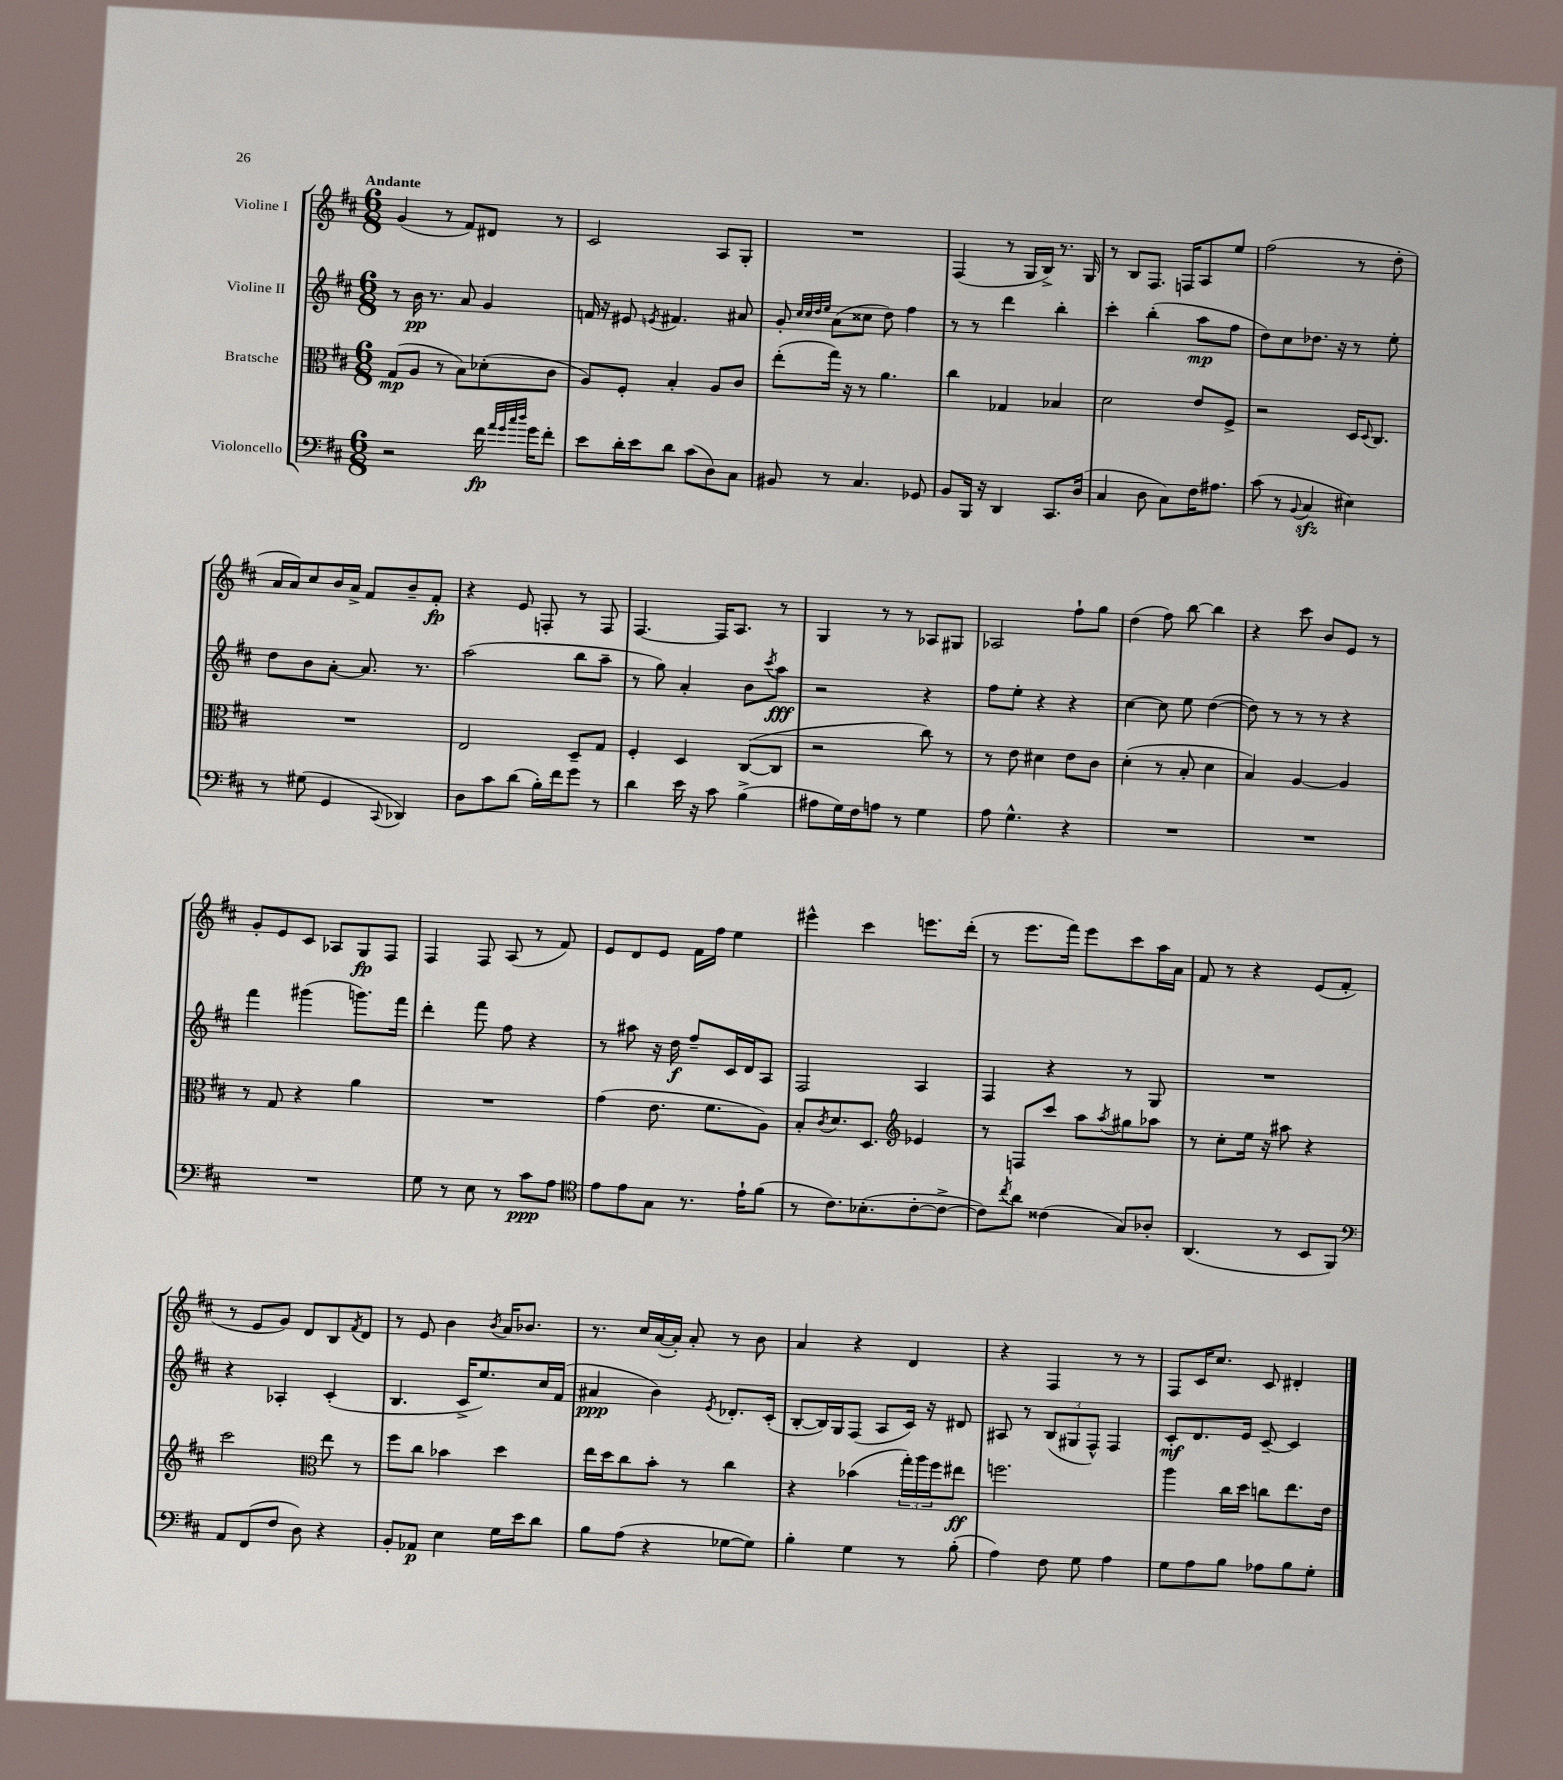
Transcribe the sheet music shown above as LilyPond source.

<<
\new StaffGroup <<
\new Staff = "s0" \with { instrumentName = "Violine I" } {
    \clef treble \key d \major \numericTimeSignature \time 6/8 \tempo "Andante"
    g'4( r8 fis'8) dis'8 r8 |
    cis'2 a8 g8-. |
    R2. |
    fis4( r8 g16 b16->) r8. g16 |
    r8 b8 fis8. f16 a8 e''8 |
    fis''2( r8 d''8-. |
    a'16 a'16) cis''8 b'16 a'16-> fis'8 b'8-- fis'8-.\fp |
    r4 e'8 f8-. r8 f8 |
    fis4.~ fis16 a8. r8 |
    g4 r8 r8 aes8 gis8 |
    aes2 fis''8-! g''8 |
    d''4( fis''8) b''8~ b''4 |
    r4 cis'''8 b'8 e'8 r8 |
    g'8-. e'8 cis'8 aes8 g8\fp fis8 |
    fis4 fis8 a8( r8 fis'8) |
    e'8 d'8 e'8 fis'16 fis''16 e''4 |
    eis'''4-^ cis'''4 e'''8. d'''16-.( |
    r8 e'''8. fis'''16) e'''8 cis'''8 a''16 a'16 |
    fis'8 r8 r4 e'8( fis'8-. |
    r8 e'8 g'8) d'8 b8 \acciaccatura { fis'8 } d'8 |
    r8 e'8 b'4 \acciaccatura { b'8 } a'16 bes'8. |
    r8. cis''16 a'16~( a'16-.) a'8-. r8 b'8 |
    a'4 r4 d'4 |
    r4 fis4 r8 r8 |
    fis8 cis'16 cis''8. cis'8 dis'4-. \bar "|." |
}
\new Staff = "s1" \with { instrumentName = "Violine II" } {
    \clef treble \key d \major \numericTimeSignature \time 6/8
    r8 b'16\pp r8. a'8 g'4 |
    f'16 r16 eis'8 \acciaccatura { e'8 } fis'4. ais'8 |
    g'8-. \grace { cis''32 cis''32 d''32 e''32 } a'8( cisis''8 d''8) fis''4 |
    r8 r8 d'''4 b''4-. |
    cis'''4-. b''4-.( a''8\mp fis''8 |
    d''8) cis''8 des''8. r16 r8 e''8-. |
    d''8 b'8 a'8~-. a'8. r8. |
    a''2( b''8 a''8-- |
    r8 g''8) a'4-. b'8 \acciaccatura { cis'''8 } a''8\fff |
    r2 r4 |
    fis''8 e''8-. r4 r4 |
    cis''4~ cis''8 e''8 d''4~( |
    d''8) r8 r8 r8 r4 |
    fis'''4 gis'''4( g'''8.) fis'''16 |
    d'''4-. fis'''8 fis''8 r4 |
    r8 ais''8 r16 d''16\f fis''8-- cis'16 d'16 a8 |
    fis2 a4 |
    fis4 r4 r8 g8 |
    R2. |
    r4 aes4-. cis'4-.( |
    b4. cis'16-> e''8.) cis''16 fis'16( |
    ais'4\ppp b'4) \acciaccatura { e'8 } des'8.-. cis'16-.( |
    b8~-. b16) g16 fis8( a8 cis'16) r16 dis'8 |
    ais8 r8 \tuplet 3/2 { b8( gis8 fis8-^) } fis4 |
    cis'8-.\mf d'8. e'16 cis'8~-- cis'4 \bar "|." |
}
\new Staff = "s2" \with { instrumentName = "Bratsche" } {
    \clef alto \key d \major \numericTimeSignature \time 6/8
    g8\mp( a8 r8 b8) des'8-.( cis'8 |
    a8) fis8-. b4-. a8 cis'8 |
    e''8-.( g''16) r16 r8 a'4. |
    cis''4 ges4 bes4 |
    d'2 e'8 fis8-> |
    r2 d16 \appoggiatura { d8 } cis8. |
    R2. |
    e2 d8-- g8 |
    fis4-. d4 cis8~( cis8 |
    r2 cis''8) r8 |
    r8 e'8 dis'4 e'8 cis'8 |
    d'4-.( r8 b8-. d'4 |
    b4) a4~ a4 |
    r8 g8 r4 a'4 |
    R2. |
    g'4( e'8. fis'8. a8) |
    b8-. \acciaccatura { cis'8 } d'8. d8. \clef treble ees'4 |
    r8 f8 cis'''8 a''8 \acciaccatura { a''8 } gis''8 aes''8 |
    r8 cis''8-. e''16 r16 ais''8 r4 |
    cis'''2 \clef alto e''8 r8 |
    fis''8 cis''8 bes'4 d''4 |
    e''16 d''16 cis''8 b'8-. r8 cis''4 |
    r4 bes'4( \tuplet 3/2 { g''16-.) a''16 fis''16 } eis''8\ff |
    f''2. |
    a''4 cis''16 d''16 c''8 e''8. e'16 \bar "|." |
}
\new Staff = "s3" \with { instrumentName = "Violoncello" } {
    \clef bass \key d \major \numericTimeSignature \time 6/8
    r2 fis'16\fp \grace { a'32 g'32 cis''32 d''32 } g'16 fis'8-. |
    e'8 d'16-. e'16 d'8 cis'8( d8) cis8 |
    bis,8 r8 cis4. ges,8 |
    b,8 b,,16 r16 d,4 cis,8. d16( |
    cis4 d8 cis8) fis16 ais8. |
    cis'8( r8 \appoggiatura { b,8 } cis4\sfz eis4) |
    r8 gis8( g,4 \appoggiatura { cis,8 } des,4) |
    d8 cis'8 d'8( b16-.) fis'16 g'8 r8 |
    d'4 e'16 r16 cis'8 b4->( |
    ais8 g16) fis16 a8 r8 g4 |
    a8 g4.-^ r4 |
    R2. |
    R2. |
    R2. |
    g8 r8 e8 r8 cis'8\ppp a8 |
    \clef tenor e'8 e'8 g8 r8. e'16-! fis'8( |
    r8 cis'8.) bes8.-.( cis'8~-. cis'8~-> |
    cis'8) \acciaccatura { cis''8 } a'8 cisis'4( g8) aes8-. |
    a,4.( r8 b,8 fis,8) |
    \clef bass a,8 fis,8( fis8 d8) r4 |
    b,8-. aes,8\p e4 g16 e'16 d'8 |
    b8 a8( r4 ges8~ ges8) |
    b4-. g4 r8 b8-.( |
    a4) fis8 g8 a4 |
    g8 a8 b8 aes8 b8 g8-. \bar "|." |
}
>>
>>
\layout { \context { \Score \remove "Bar_number_engraver" } }
